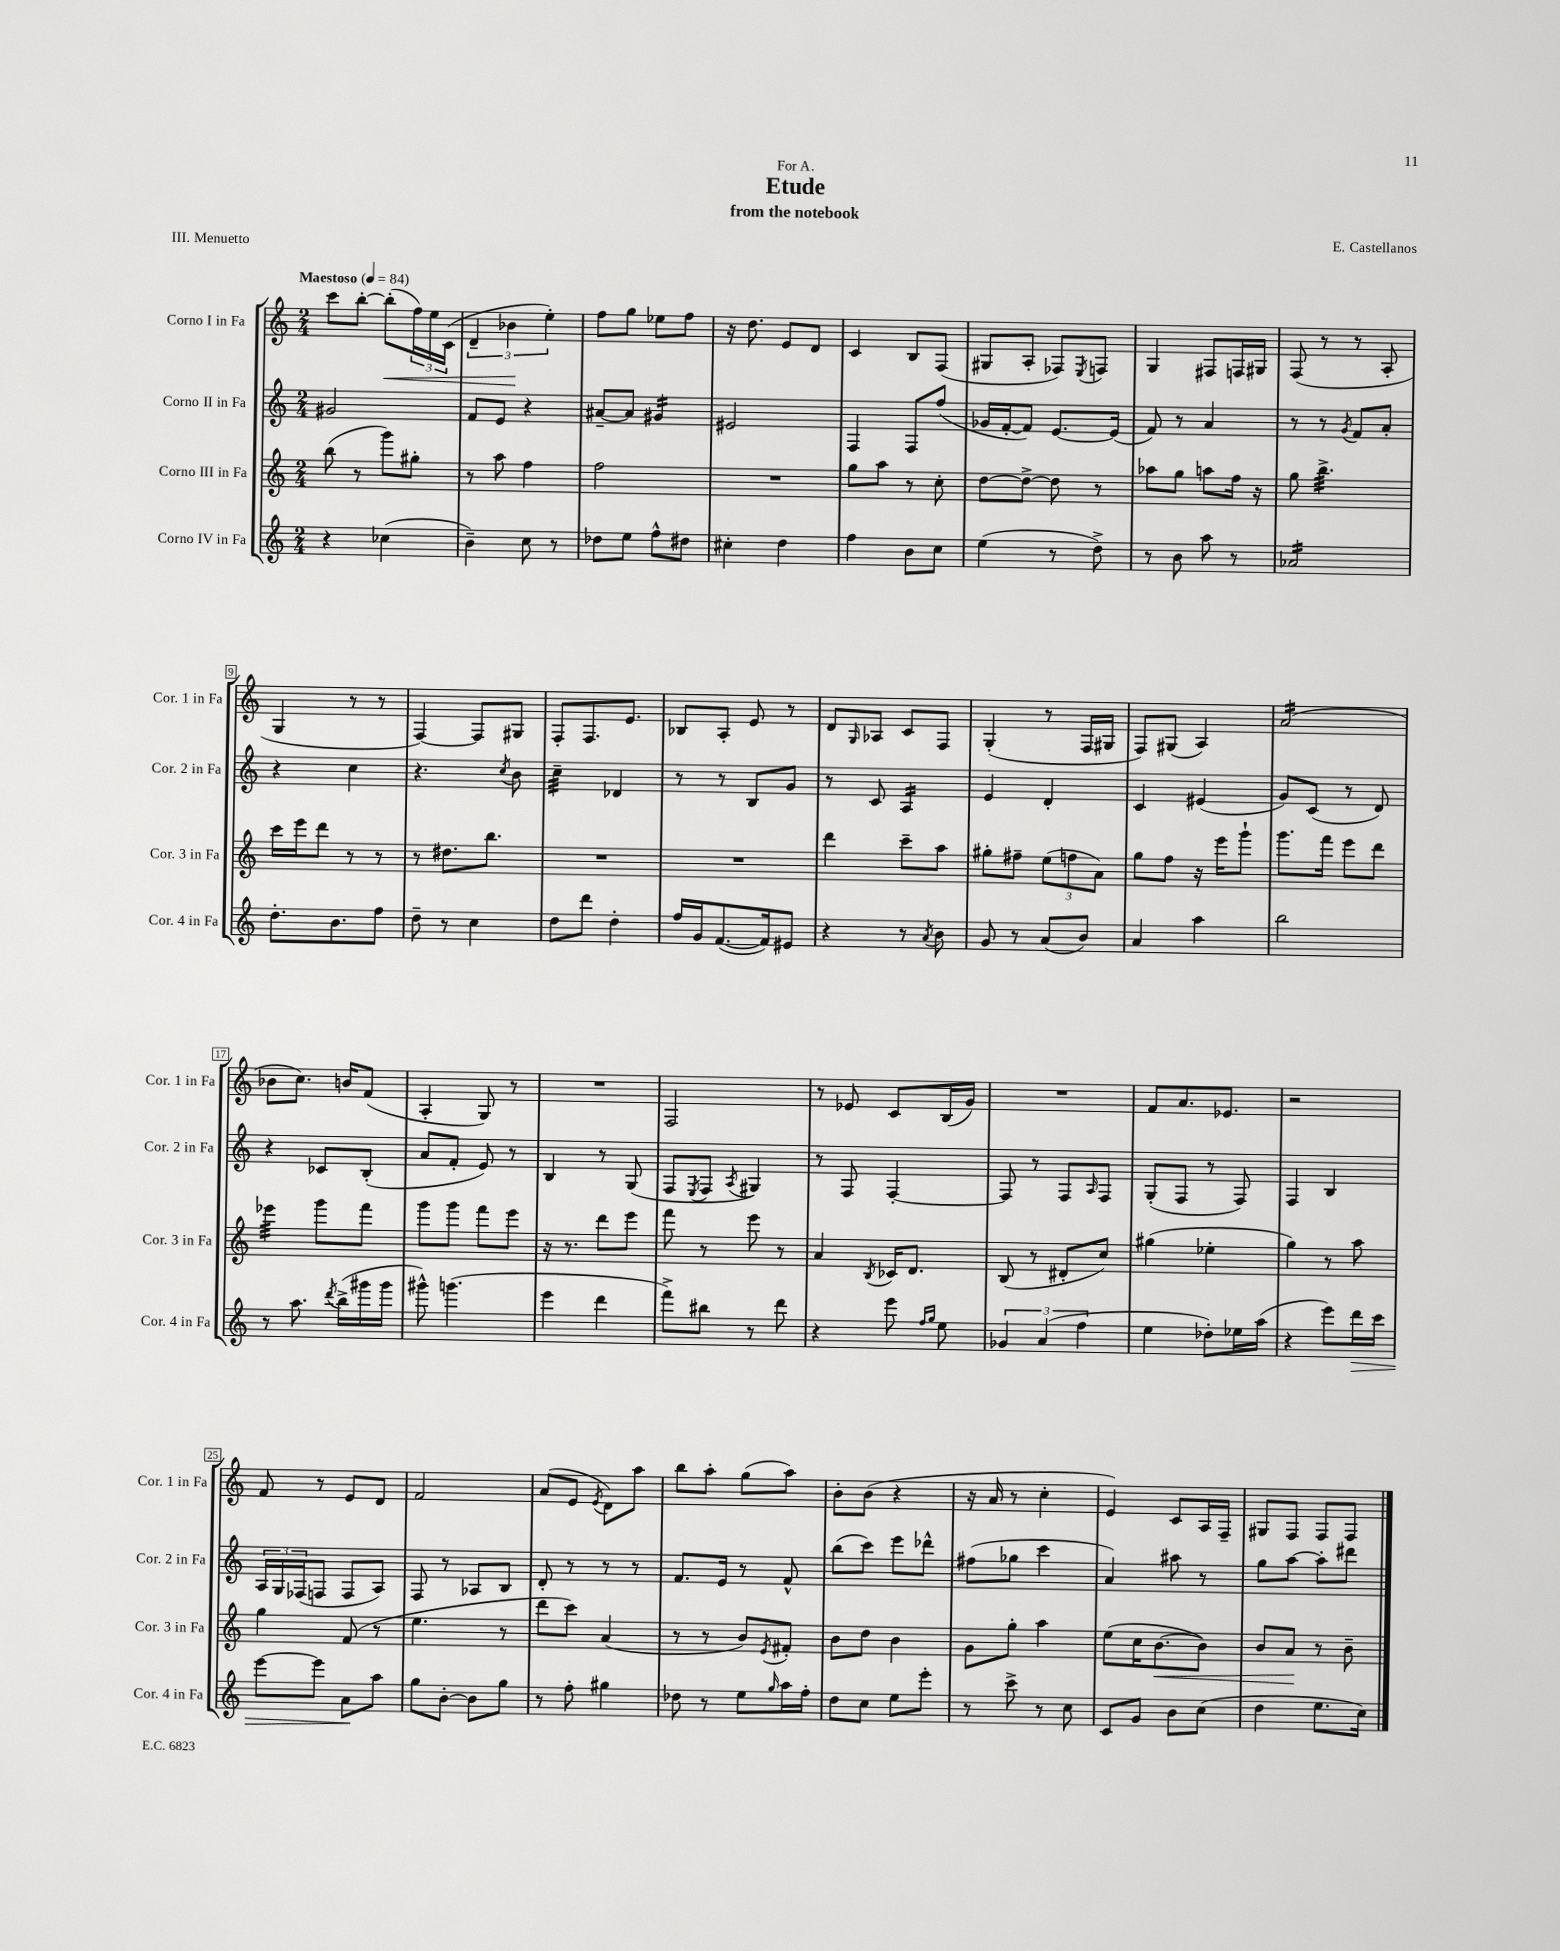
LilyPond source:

\header { title = "Etude" composer = "E. Castellanos" subtitle = "from the notebook" dedication = "For A." piece = "III. Menuetto" }
<<
\new StaffGroup <<
\new Staff = "s0" \with { instrumentName = "Corno I in Fa" shortInstrumentName = "Cor. 1 in Fa" } {
    \clef treble \key c \major \numericTimeSignature \time 2/4 \tempo "Maestoso" 4 = 84
    c'''8 b''8~-. b''8-.\<( \tuplet 3/2 { f''16) e''16 c'16( } |
    \tuplet 3/2 { d'4-- bes'4\! e''4-.) } |
    f''8 g''8 ees''8 f''8 |
    r16 d''8. e'8 d'8 |
    c'4 b8 f8( |
    gis8 a8-. fes8) \acciaccatura { e8 } f8 |
    g4 fis8 f16 gis16 |
    f8( r8 r8 a8-. |
    g4 r8 r8 |
    f4~) f8 gis8 |
    f8-. f8. e'8. |
    bes8 a8-. e'8 r8 |
    d'8 \grace { g16 } aes8 c'8 f8 |
    g4-.( r8 f16 gis16 |
    f8) gis8( a4) |
    a'2:16( |
    bes'8 c''8.) b'16 f'8( |
    a4-. g8) r8 |
    R2 |
    f2 |
    r8 ees'8 c'8 b16( g'16) |
    R2 |
    f'8 a'8. ees'8. |
    r2 |
    f'8 r8 e'8 d'8 |
    f'2 |
    a'8( e'8 \acciaccatura { e'8 } d'8) a''8 |
    b''8 a''8-. g''8( a''8) |
    b'8-. b'8( r4 |
    r16 a'16 r8 c''4-. |
    e'4) c'8 a16 f16-- |
    gis8 f8 f8 f8 \bar "|." |
}
\new Staff = "s1" \with { instrumentName = "Corno II in Fa" shortInstrumentName = "Cor. 2 in Fa" } {
    \clef treble \key c \major \numericTimeSignature \time 2/4
    gis'2 |
    f'8 e'8 r4 |
    ais'8~-- ais'8 gis'4:16 |
    eis'2 |
    f4 f8 f''8( |
    ges'16 f'16~-. f'8) e'8.~ e'16( |
    f'8) r8 a'4 |
    r8 r8 \acciaccatura { g'8 } f'8 a'8-. |
    r4 c''4 |
    r4. \acciaccatura { c''8 } b'8 |
    c''4:32-- des'4 |
    r8 r8 b8 g'8 |
    r8 c'8 a4:16 |
    e'4 d'4-. |
    c'4 eis'4( |
    g'8) c'8( r8 d'8) |
    r4 ces'8 b8-.( |
    a'8 f'8-. e'8) r8 |
    b4 r8 g8( |
    f8 \acciaccatura { e8 } f8 \acciaccatura { a8 } gis4) |
    r8 f8 f4~-. |
    f8 r8 f8 \grace { a16 } f8 |
    g8-.( f8 r8 f8) |
    f4 b4 |
    \tuplet 3/2 { a16 g16 fes16( } f8 f8 a8) |
    f8 r8 aes8 b8 |
    d'8-. r8 r8 r8 |
    f'8. e'16 r8 f'8-^ |
    b''8( c'''8) e'''8 des'''8-^ |
    fis''8( ges''8 c'''4 |
    a'4) ais''8 r8 |
    g''8 a''8~ a''8-. dis'''8 \bar "|." |
}
\new Staff = "s2" \with { instrumentName = "Corno III in Fa" shortInstrumentName = "Cor. 3 in Fa" } {
    \clef treble \key c \major \numericTimeSignature \time 2/4
    b''8( r8 g'''8) gis''8-. |
    r8 a''8 f''4 |
    f''2 |
    R2 |
    g''8 a''8 r8 c''8-. |
    d''8~ d''8~-> d''8 r8 |
    aes''8 g''8 a''8 f''16 r16 |
    g''8 b''4.:32-> |
    c'''16 e'''16 d'''8 r8 r8 |
    r8 dis''8. b''8. |
    R2 |
    R2 |
    d'''4 c'''8-- a''8 |
    gis''8-. fis''8-- \tuplet 3/2 { e''8( f''8 a'8) } |
    g''8 f''8 r16 e'''16 g'''8-! |
    g'''8. f'''16 e'''8 d'''8 |
    ees'''4:32 g'''8 f'''8 |
    g'''8 g'''8 f'''8 e'''8 |
    r16 r8. d'''8 e'''8 |
    f'''8 r8 e'''8 r8 |
    a'4 \acciaccatura { b8 } ces'16 d'8. |
    b8( r8 dis'8-. c''8) |
    gis''4( ees''4-. |
    g''4) r8 a''8 |
    g''4 f'8( r8 |
    e''4. r8 |
    d'''8 c'''8) a'4( |
    r8 r8 b'8) \acciaccatura { e'8 } fis'8-. |
    b'8 d''8 b'4 |
    g'8 g''8-. a''4 |
    e''8( c''16 b'8.~\< b'8) |
    b'8 a'8\! r8 b'8-- \bar "|." |
}
\new Staff = "s3" \with { instrumentName = "Corno IV in Fa" shortInstrumentName = "Cor. 4 in Fa" } {
    \clef treble \key c \major \numericTimeSignature \time 2/4
    r4 ces''4( |
    b'4--) c''8 r8 |
    des''8 e''8 f''8-^ dis''8 |
    cis''4-. d''4 |
    f''4 b'8 c''8 |
    e''4( r8 d''8->) |
    r8 b'8 a''8 r8 |
    aes'2:16 |
    d''8.-. b'8. f''8 |
    d''8-- r8 c''4 |
    d''8 d'''8 d''4-. |
    f''16 g'16 f'8.~( f'16) eis'8 |
    r4 r8 \acciaccatura { a'8 } b'8 |
    g'8 r8 a'8( b'8) |
    a'4 a''4 |
    b''2 |
    r8 a''8. \acciaccatura { d'''8 } b''16->( gis'''16 gis'''16 |
    gis'''8-^) g'''4.( |
    e'''4 d'''4 |
    f'''8->) bis''8 r8 d'''8 |
    r4 e'''8 \grace { f''16 g''16 } e''8 |
    \tuplet 3/2 { ges'4 a'4( f''4 } |
    e''4 des''8-.) ees''16 a''16( |
    r4 e'''8) d'''16\> c'''16 |
    e'''8~ e'''8 a'8\! a''8 |
    g''8 b'8~-. b'8 g''8 |
    r8 f''8-. gis''4 |
    des''8 r8 e''8 \grace { g''16 } a''16 f''16-. |
    d''8 c''8 e''8 e'''8-. |
    r8 c'''8-> r8 c''8 |
    c'8 g'8 b'8 c''8( |
    d''4 e''8. c''16) \bar "|." |
}
>>
>>
\layout { \context { \Score \override BarNumber.stencil = #(make-stencil-boxer 0.1 0.3 ly:text-interface::print) } }
